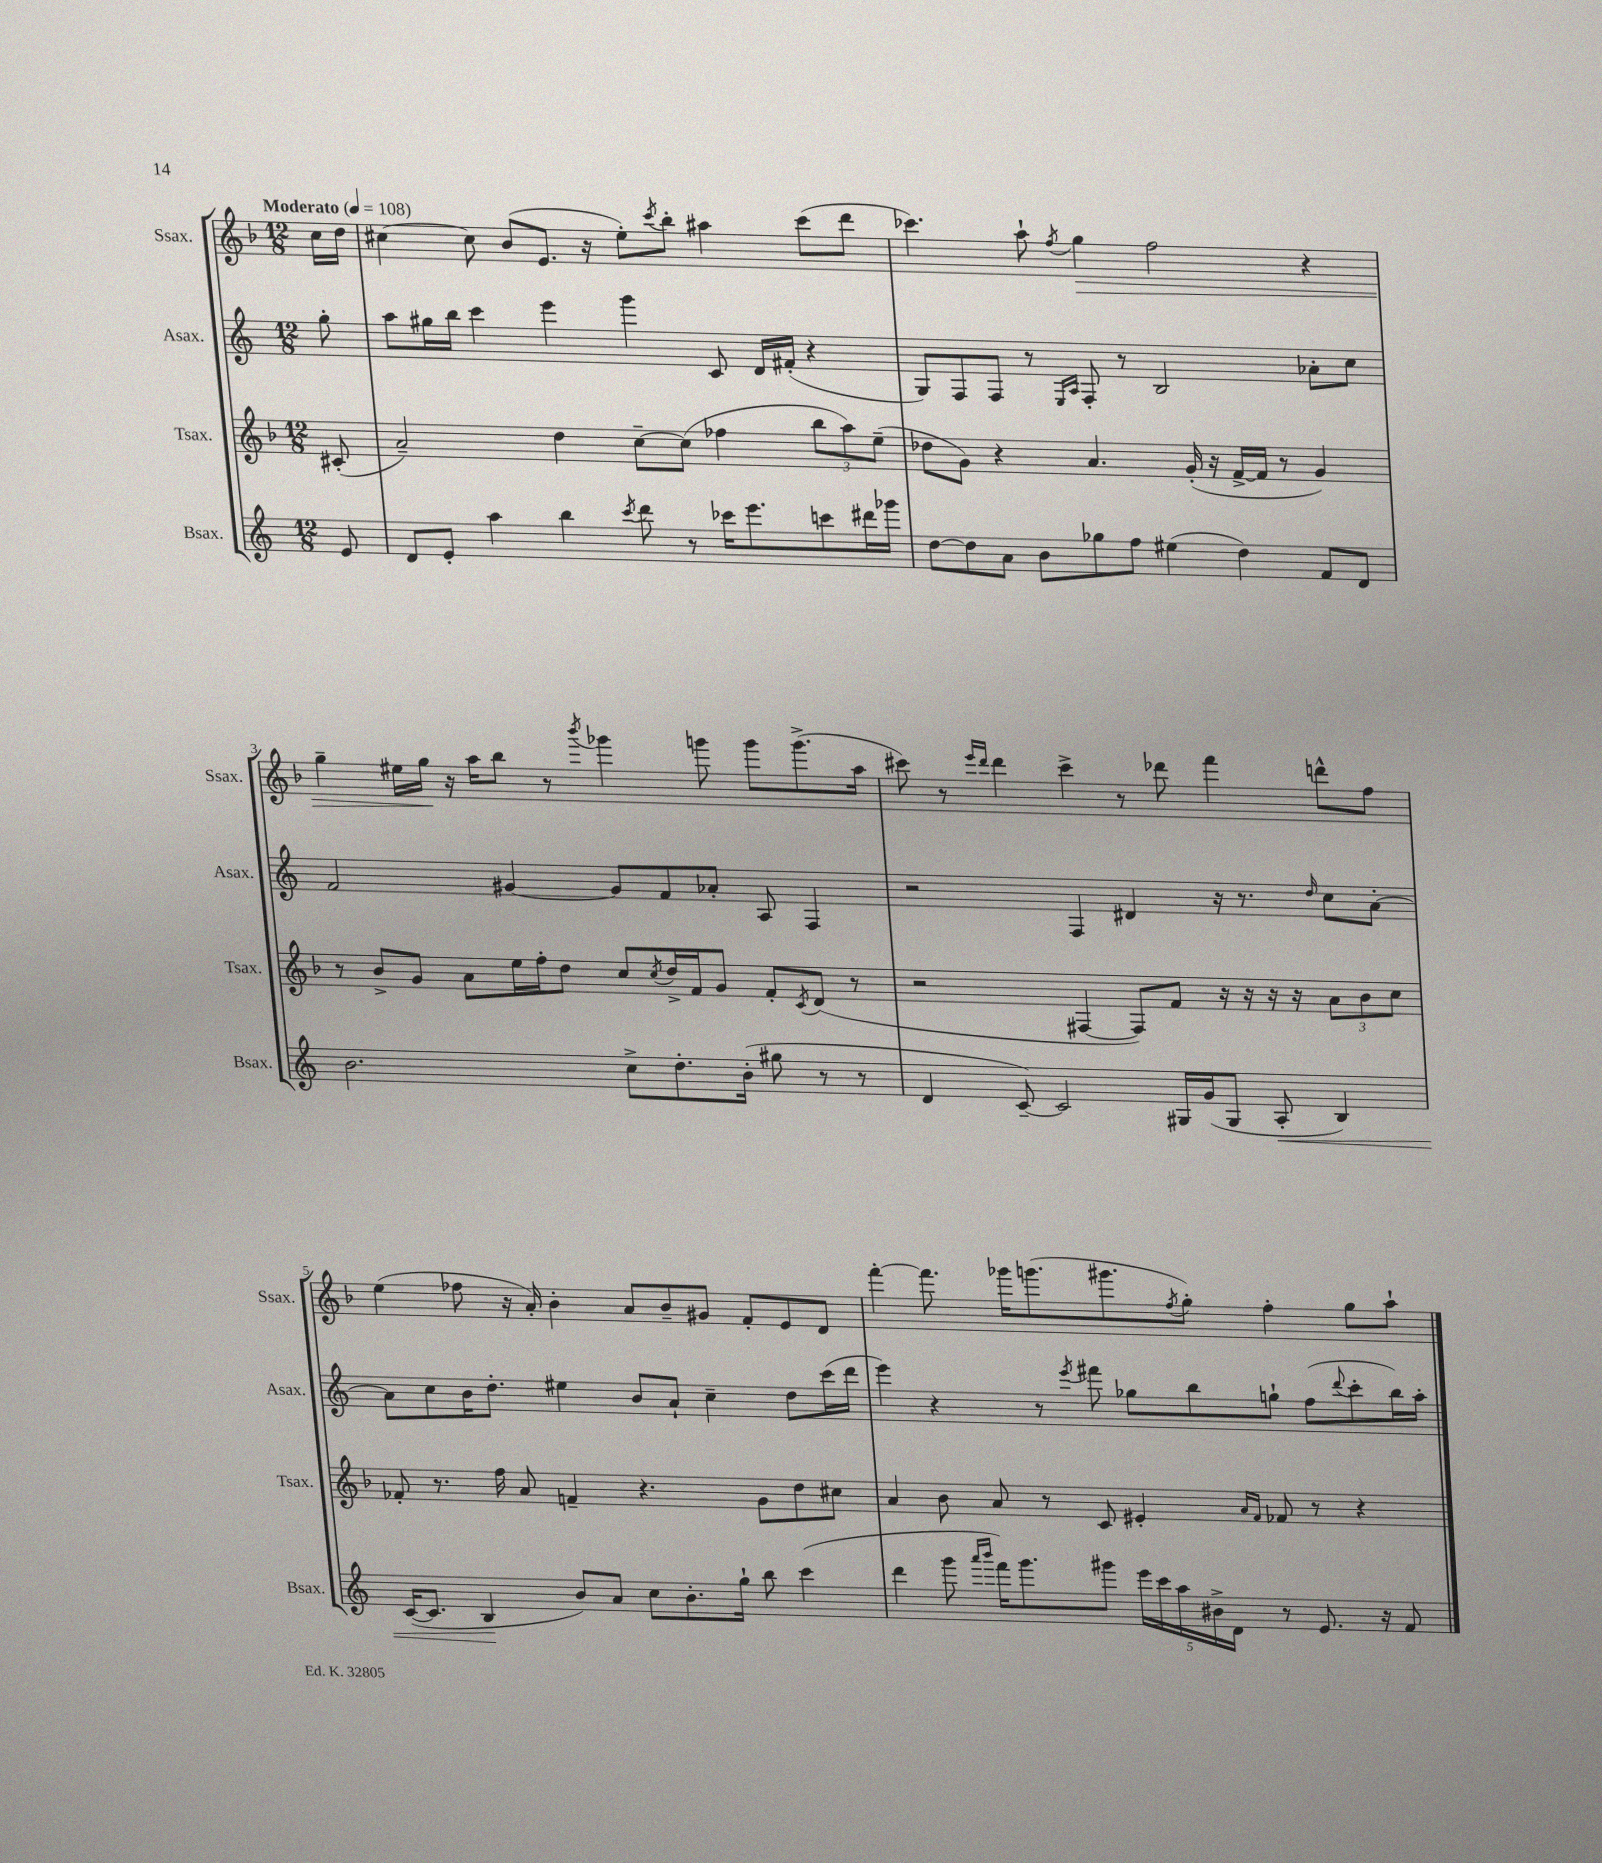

**kern	**kern	**kern	**kern
*staff4	*staff3	*staff2	*staff1
*clefG2	*clefG2	*clefG2	*clefG2
*k[]	*k[b-]	*k[]	*k[b-]
*M12/8	*M12/8	*M12/8	*M12/8
*MM108	*MM108	*MM108	*MM108
8e	(8c#'	8gg'	16cc
.	.	.	16dd
=	=	=	=
8d	2a~)	8aa	[4cc#
8e'	.	16gg#	.
.	.	16bb	.
4aa	.	4ccc	8cc#]
.	.	.	(8b-
4bb	4dd	4eee	8.e
.	.	.	16r
8qccc	.	.	.
8ddd	[8cc~	4ggg	8ee')
.	.	.	8qccc
8r	(8cc]	.	8bb-'
16ccc-	4ff-	8c	4aa#
8.eee	.	.	.
.	.	16d	.
.	.	(16f#'	.
8ccc	12bb-	4r	(8ccc
.	12aa)	.	.
16ddd#	.	.	8ddd
.	(12ee~	.	.
16ggg-	.	.	.
=	=	=	=
[8dd	8dd-	8G)	4.ccc-)
8dd]	8g)	8F	.
8a	4r	8F	.
8b	.	8r	8aa`
.	.	16qqE	.
.	.	16qqA	8qff
8gg-	4.a	8F'	4gg
8ff	.	8r	.
(4ee#	.	2B	2ff
.	(16g'	.	.
.	16r	.	.
4dd)	[16f^	.	.
.	16f]	.	.
.	8r	.	.
8f	4g)	8a-'	4r
8d	.	8cc	.
=	=	=	=
2.b	8r	2f	4gg~
.	8b-^	.	.
.	8g	.	16ee#
.	.	.	16gg
.	8a	.	16r
.	.	.	16aa
.	16ee	[4g#	8bb-
.	16ff'	.	.
.	8dd	.	8r
.	.	.	8qbbb-
8cc^	8cc	8g#]	4ggg-
.	8qcc	.	.
8.dd'	16dd^	8f	.
.	16f	.	.
.	8g	8a-'	8ggg
(16b'	.	.	.
8gg#	8f'	8A	8ggg
.	8qc	.	.
8r	(8d	4F	(8.ggg^
8r	8r	.	.
.	.	.	16aa
=	=	=	=
4d	2r	2r	8ccc#)
.	.	.	8r
.	.	.	16qqeee
.	.	.	16qqddd
[8c~)	.	.	4ddd
2c]	.	.	.
.	[4F#	4F	4ccc#^
.	8F#])	4d#	8r
16G#	8f	.	8ddd-
(16g	.	.	.
8G#	16r	16r	4fff
.	16r	8.r	.
8A'	16r	.	.
.	16r	.	.
.	.	16qqdd	.
4B)	12a	8cc	8ddd^^
.	12b-	.	.
.	.	[8a'	8ff
.	12cc	.	.
=	=	=	=
([16c	8f-'	8a]	(4ee
8.c]	.	.	.
.	8.r	8cc	.
4B	.	16b	8ff-
.	16ff	8.dd'	.
.	8a	.	16r
.	.	.	16a')
8b)	4f~	4ee#	4b-'
8a	.	.	.
8cc	4.r	8b	8a
8.b'	.	8a`	8b-~
.	.	4cc~	8g#
16gg`	.	.	.
8bb	8g	.	8f'
(4ccc	8dd	8dd	8e
.	8cc#	(16ccc	8d
.	.	16ddd	.
=	=	=	=
4ddd	4a	4eee)	[4fff'
8ggg	8b-	4r	8.fff]
16qqaaa	.	.	.
16qqbbb	.	.	.
16fff)	8a	.	.
8.ggg	.	.	16ggg-
.	8r	8r	(8.ggg
.	.	8qeee	.
8ggg#	8c	8fff#	.
.	.	.	8.ggg#
20eee	4e#'	8gg-	.
20ccc	.	.	.
20aa	.	.	.
.	.	.	8qff
.	.	8bb	8gg')
20b#^	.	.	.
20d	.	.	.
.	16qqa	.	.
.	16qqf	.	.
8r	8f-	8gg`	4ff'
8.e	8r	(8ff	.
.	.	8qqddd	.
.	4r	8ccc'	8gg
16r	.	.	.
8f	.	16bb)	8aa`
.	.	16aa'	.
==	==	==	==
*-	*-	*-	*-
